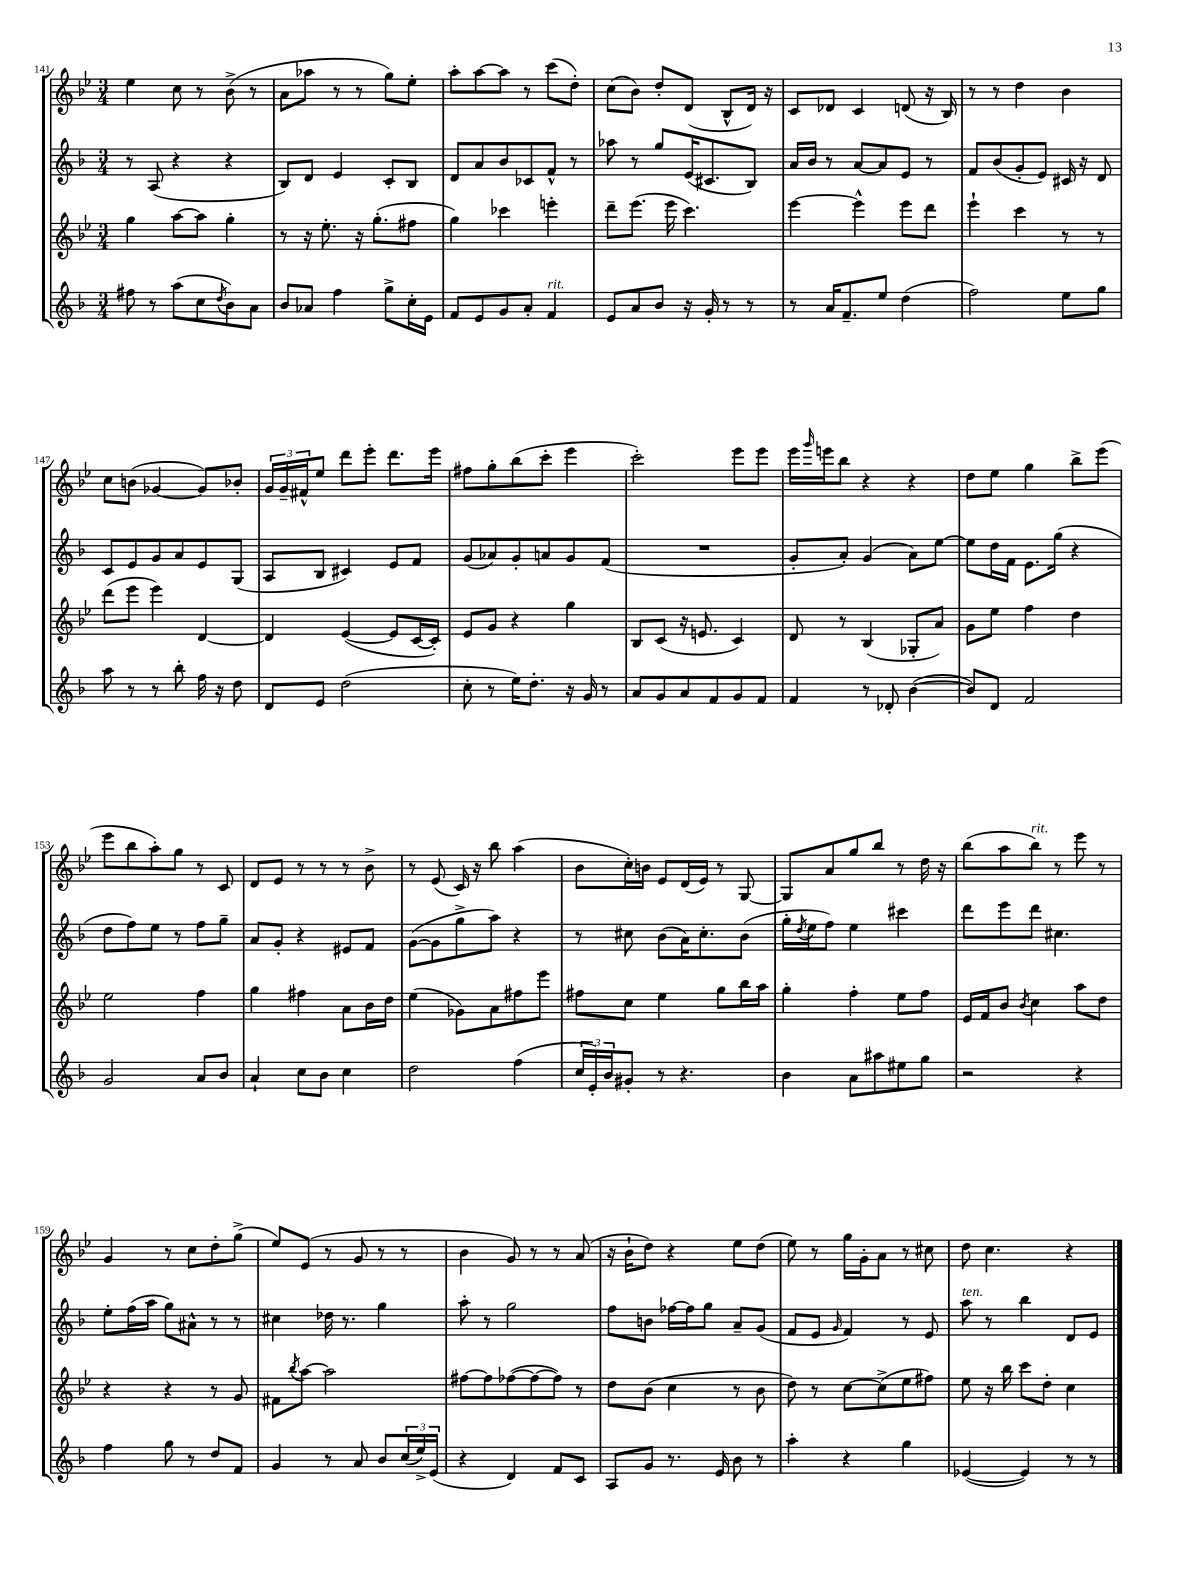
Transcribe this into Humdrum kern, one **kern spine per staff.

**kern	**kern	**kern	**kern
*staff4	*staff3	*staff2	*staff1
*clefG2	*clefG2	*clefG2	*clefG2
*k[b-]	*k[b-e-]	*k[b-]	*k[b-e-]
*M3/4	*M3/4	*M3/4	*M3/4
8ff#	4gg	8r	4ee-
8r	.	(8A	.
(8aa	[8aa	4r	8cc
8cc	8aa]	.	8r
8qdd	.	.	.
8b-)	4gg'	4r	(8b-^
8a	.	.	8r
=	=	=	=
8b-	8r	8B-)	8a
8a-	16r	8d	8aa-
.	8.ee-'	.	.
4ff	.	4e	8r
.	16r	.	8r
.	(8.gg'	.	.
8gg^	.	8c'	8gg)
16cc'	8ff#	8B-	8ee-'
16e	.	.	.
=	=	=	=
8f	4gg)	8d	8aa'
8e	.	8a	[8aa
8g	4ccc-	8b-	8aa]
8a'	.	8c-	8r
4f	4eee'	8f^^	(8ccc
.	.	8r	8dd')
=	=	=	=
8e	8ddd~	8aa-	(8cc
8a	(8.eee-	8r	8b-)
8b-	.	8gg	8dd'
.	16eee-	.	.
16r	4.ccc)	(16e	(8d
16g'	.	8.c#	.
8r	.	.	8B-^^
8r	.	8B-)	16d)
.	.	.	16r
=	=	=	=
8r	[4eee-	16a	8c
.	.	16b-	.
16a	.	8r	8d-
8.f~	.	.	.
.	4eee-^^]	[8a	4c
8ee	.	8a]	.
(4dd	8eee-	8e	(8d
.	8ddd	8r	16r
.	.	.	16B-)
=	=	=	=
2ff)	4eee-`	8f	8r
.	.	(8b-	8r
.	4ccc	8g'	4dd
.	.	8e)	.
8ee	8r	16c#	4b-
.	.	16r	.
8gg	8r	8d	.
=	=	=	=
8aa	(8ddd	8c	8cc
8r	8eee-	8e	(8b
8r	4eee-)	8g	[4g-
8bb-'	.	8a	.
16ff	[4d	8e	8g-])
16r	.	.	.
8dd	.	(8G	8b-'
=	=	=	=
8d	4d]	8A	24g
.	.	.	24g~
.	.	.	24f#^^
8e	.	8B-	8ee-
(2dd	([4e-	4c#)	8ddd
.	.	.	8eee-'
.	8e-]	8e	8.ddd
.	[16c	8f	.
.	16c'])	.	16eee-
=	=	=	=
8cc'	8e-	(8g	8ff#
8r	8g	8a-)	8gg'
16ee)	4r	8g'	(8bb-
8.dd'	.	.	.
.	.	8a	8ccc'
16r	4gg	8g	4eee-
16g	.	.	.
8r	.	(8f	.
=	=	=	=
8a	8B-	2.r	2ccc')
8g	(8c	.	.
8a	16r	.	.
.	8.e	.	.
8f	.	.	.
8g	4c)	.	8eee-
8f	.	.	8eee-
=	=	=	=
4f	8d	8g'	16eee-
.	.	.	16qqggg
.	.	.	16eee
.	8r	8a')	8bb-
8r	(4B-	(4g	4r
8d-'	.	.	.
([4b-	8G-'	8a)	4r
.	8a)	[8ee	.
=	=	=	=
8b-])	8g	8ee]	8dd
8d	8ee-	16dd	8ee-
.	.	16f	.
2f	4ff	8.e	4gg
.	.	(16gg	.
.	4dd	4r	8bb-^
.	.	.	(8eee-
=	=	=	=
2g	2ee-	8dd	8eee-
.	.	8ff)	8bb-
.	.	8ee	8aa')
.	.	8r	8gg
8a	4ff	8ff	8r
8b-	.	8gg~	8c
=	=	=	=
4a`	4gg	8a	8d
.	.	8g'	8e-
8cc	4ff#	4r	8r
8b-	.	.	8r
4cc	8a	8e#	8r
.	16b-	8f	8b-^
.	16dd	.	.
=	=	=	=
2dd	(4ee-	([8g	8r
.	.	8g]	(8e-
.	8g-)	8gg^	16c)
.	.	.	16r
.	8a	8aa)	8bb-
(4ff	8ff#	4r	(4aa
.	8eee-	.	.
=	=	=	=
24cc	8ff#	8r	8b-
24e')	.	.	.
24b-	.	.	.
8g#'	8cc	8cc#	16cc')
.	.	.	16b
8r	4ee-	(8b-	8e-
4.r	.	16a)	(16d
.	.	8.cc#'	16e-)
.	8gg	.	8r
.	16bb-	(8b-	[8G
.	16aa	.	.
=	=	=	=
4b-	4gg'	16gg'	8G]
.	.	8qdd	.
.	.	16ee	.
.	.	8ff)	8a
8a	4ff'	4ee	8gg
8aa#	.	.	8bb-
8ee#	8ee-	4ccc#	8r
8gg	8ff	.	16dd
.	.	.	16r
=	=	=	=
2r	16e-	8ddd	(8bb-
.	16f	.	.
.	8b-	8eee	8aa
.	8qb-	.	.
.	4cc	8ddd	8bb-)
.	.	4.cc#	8r
4r	8aa	.	8eee-
.	8dd	.	8r
=	=	=	=
4ff	4r	8ee'	4g
.	.	(16ff	.
.	.	16aa	.
8gg	4r	8gg)	8r
8r	.	8a#^^	8cc
8dd	8r	8r	8dd'
8f	8g	8r	(8gg^
=	=	=	=
4g	8f#	4cc#	8ee-)
.	8qbb-	.	.
.	[8aa	.	(8e-
8r	2aa]	16dd-	8r
.	.	8.r	.
8a	.	.	8g
8b-	.	4gg	8r
(24cc	.	.	8r
24ee^)	.	.	.
(24e	.	.	.
=	=	=	=
4r	[8ff#	8aa'	4b-
.	8ff#]	8r	.
4d)	([8ff-	2gg	8g)
.	8ff-_	.	8r
8f	8ff-])	.	8r
8c	8r	.	(8a
=	=	=	=
8A	8dd	8ff	16r
.	.	.	16b-`
8g	(8b-	8b	8dd)
8.r	4cc	[16ff-	4r
.	.	16ff-]	.
.	.	8gg	.
16e	.	.	.
8b-	8r	8a~	8ee-
8r	8b-	(8g	(8dd
=	=	=	=
4aa'	8dd)	8f	8ee-)
.	8r	8e	8r
.	.	16qqg	.
4r	[8cc	4f)	16gg
.	.	.	16g'
.	(8cc^]	.	8a
4gg	8ee-	8r	8r
.	8ff#)	8e	8cc#
=	=	=	=
([4e-	8ee-	8aa	8dd
.	16r	8r	4.cc
.	16bb-	.	.
4e-])	8ccc	4bb-	.
.	8dd'	.	.
8r	4cc	8d	4r
8r	.	8e	.
==	==	==	==
*-	*-	*-	*-
